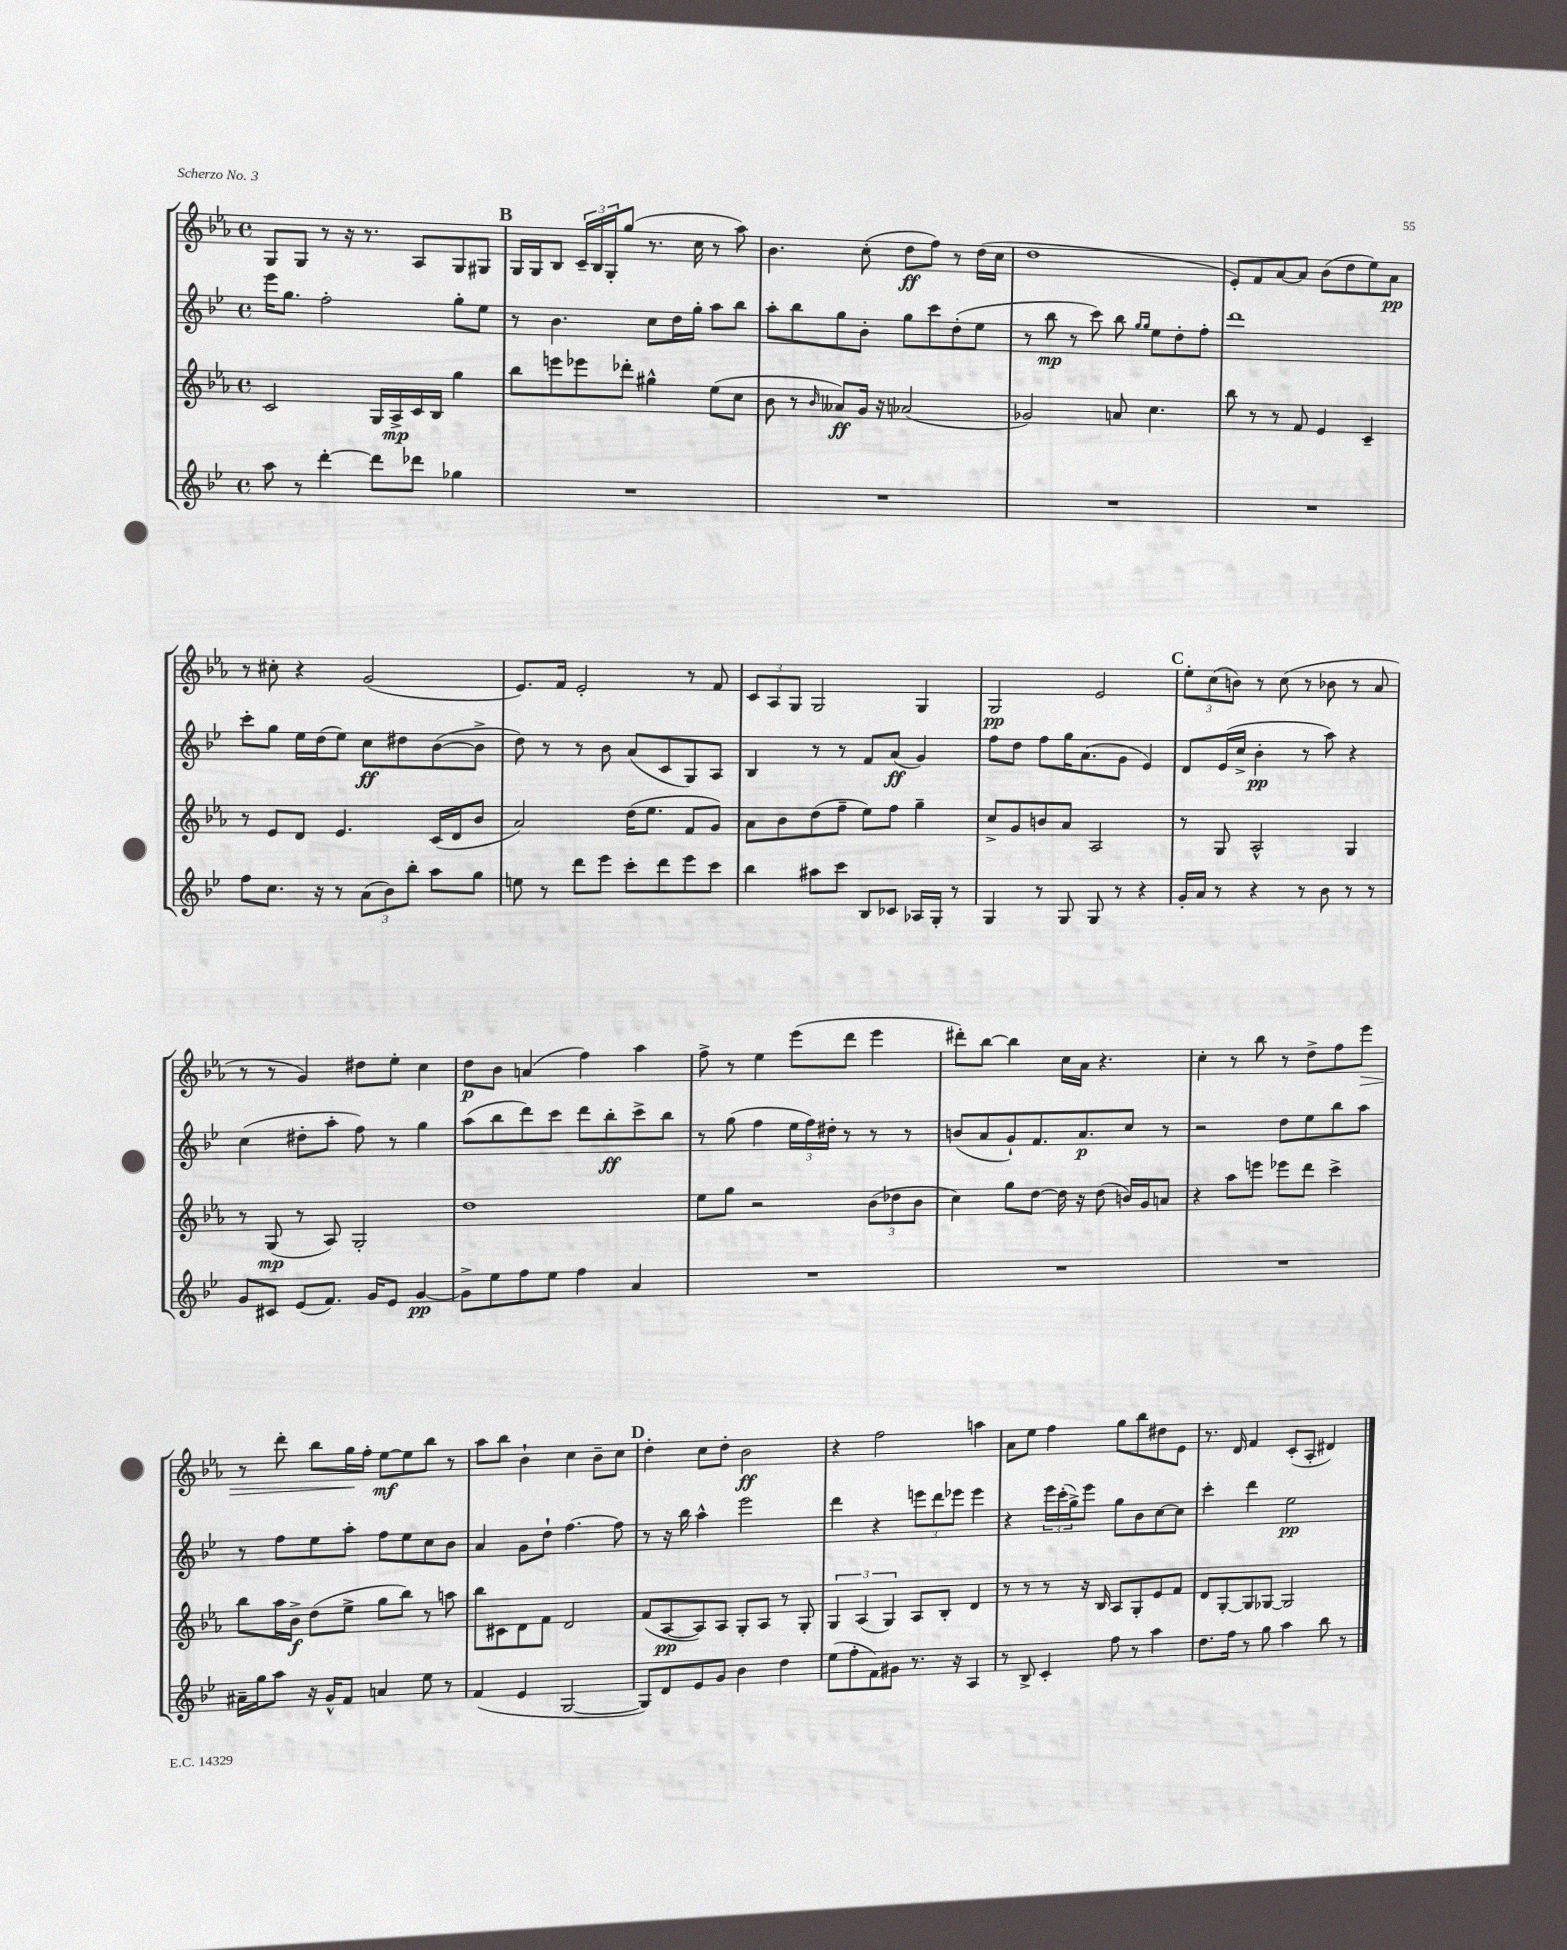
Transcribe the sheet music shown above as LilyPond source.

<<
\new StaffGroup <<
\new Staff = "s0" {
    \clef treble \key ees \major \defaultTimeSignature \time 4/4
    g8 g8 r8 r16 r8. aes8 g8 gis8 |
    \mark \markup { \bold "B" } g16 g16 bes8 \tuplet 3/2 { c'16-- bes16 g16-. } g''8( r8. c''16 r8 aes''8) |
    bes'4. c''8-.( d''8\ff f''8) r8 d''16( c''16 |
    d''1 |
    ees'8-.) f'8 aes'8~ aes'8 bes'8( d''8 ees''8) aes'8\pp |
    r8 cis''8-. r4 g'2( |
    ees'8.) f'16 ees'2-. r8 f'8 |
    \tuplet 3/2 { c'8 aes8 g8 } g2 g4 |
    g2\pp ees'2 |
    \mark \markup { \bold "C" } \tuplet 3/2 { ees''8-. c''8( b'8) } r8 c''8( r8 bes'8 r8 aes'8 |
    r8 r8 g'4) dis''8 ees''8-. c''4 |
    d''8\p bes'8 a'4( f''4) aes''4 |
    f''8-> r8 ees''4 ees'''8( d'''8 ees'''4 |
    dis'''8-.) bes''8~ bes''4 c''16 aes'16 r4. |
    c''4-. r8 bes''8 r8 d''8-> f''8 ees'''8\> |
    r8 d'''8-. bes''8 g''16\! f''16-. ees''8~\mf ees''8 bes''8 r8 |
    aes''8 bes''8 bes'4-! c''4 bes'8-- c''8 |
    \mark \markup { \bold "D" } d''4-. c''8 d''8-. bes'2\ff |
    r4 f''2 a''4 |
    aes'8 ees''8 f''4 g''8 bes''8 dis''8 ees'8 |
    r8. d'16 f'4 c'8-.( aes8-. dis'4) \bar "|." |
}
\new Staff = "s1" {
    \clef treble \key bes \major \defaultTimeSignature \time 4/4
    ees'''16 g''8. f''2-. g''8-. ees''8 |
    \mark \markup { \bold "B" } r8 bes'4. c''8 d''16 g''16-. a''8 bes''8 |
    a''8-. bes''8 g''8 bes'8-. g''8 c'''8 d''8-.( ees''8 |
    r8 bes''8\mp r8 c'''8) bes''8 \grace { g''16 g''16 } ees''8 d''8-. f''8-. |
    d'''1 |
    c'''8-. g''8 ees''16 d''16( ees''8) c''8\ff dis''8 bes'8~( bes'8-> |
    d''8) r8 r8 bes'8 a'8( c'8 g8) a8 |
    bes4 r8 r8 f'8 a'8\ff( g'4) |
    f''8 d''8 f''8 g''16 a'8.( g'8 ees'4) |
    \mark \markup { \bold "C" } d'8 ees'16( c''16-> bes'4-.\pp r8 a''8) r4 |
    c''4( dis''8-. a''8-. f''8) r8 g''4 |
    a''8( bes''8 d'''8) c'''8 d'''8 bes''8-.\ff c'''8-> bes''8 |
    r8 g''8( f''4 \tuplet 3/2 { ees''16 f''16) dis''16-. } r8 r8 r8 |
    b'8( a'8 g'8-!) f'8. a'8.\p c''8 r8 |
    r2 d''8 ees''8 bes''8 a''8 |
    r8 f''8 ees''8 a''8-. f''8 ees''8 c''8 bes'8 |
    a'4 g'8 d''8-! f''4.~ f''8 |
    \mark \markup { \bold "D" } r8 r16 bes''16 a''4-^ ees'''2 |
    d'''4 r4 \tuplet 3/2 { e'''8 d'''8 ees'''8 } ees'''4 |
    r4 \tuplet 3/2 { ees'''16 c'''16-.( g''16->) } ees'''8 g''8 bes'8 c''8~ c''8 |
    c'''4-. d'''4 ees''2\pp \bar "|." |
}
\new Staff = "s2" {
    \clef treble \key ees \major \defaultTimeSignature \time 4/4
    c'2 g16 aes16->\mp c'16 bes16 g''4 |
    \mark \markup { \bold "B" } bes''8 e'''8 ees'''8 des'''8-. gis''4-^ ees''8( c''8 |
    bes'8 r8 \grace { bes'16 } aeses'8\ff) g'16 r16 aes'2( |
    ges'2) a'8 c''4. |
    bes''8 r8 r8 f'8 ees'4 c'4-- |
    r8 ees'8 d'8 ees'4. c'16( d'16 bes'8 |
    aes'2) d''16( ees''8. f'8 g'8) |
    aes'8 bes'8 d''8( f''8-- ees''8) f''8 g''4-- |
    c''8-> g'8 b'8 aes'8 aes2 |
    \mark \markup { \bold "C" } r8 g8 aes2-^ g4 |
    r8 g8\mp( r8 aes8) g2-. |
    d''1 |
    ees''8 g''8 r2 \tuplet 3/2 { bes'8( des''8 bes'8 } |
    c''4) g''8 d''8~ d''16 r16 d''8( b'16) g'16 a'8 |
    r4 aes''8 e'''8 ees'''8 d'''8 c'''4-> |
    bes''8 aes''16 bes'16->\f d''8( ees''8-> g''8 bes''8) r8 a''8 |
    bes''8 cis'8 d'8 f'8 d'2 |
    \mark \markup { \bold "D" } f'8( aes8~\pp aes8) aes8 g8-. aes8 r8 g8-. |
    \tuplet 3/2 { g4 aes4( g4) } aes8 bes8-. d'4 |
    r8 r8 r8 r16 bes16 aes8 g8-. ees'8 f'8 |
    d'8 g8~-. g8 ges8~ ges2 \bar "|." |
}
\new Staff = "s3" {
    \clef treble \key bes \major \defaultTimeSignature \time 4/4
    a''8 r8 d'''4~-. d'''8 des'''8 ges''4 |
    \mark \markup { \bold "B" } R1 |
    R1 |
    R1 |
    R1 |
    f''8 c''8. r16 r8 \tuplet 3/2 { a'8( bes'8) bes''8-. } a''8 g''8 |
    e''8 r8 d'''8 ees'''8 c'''8-. d'''8 ees'''8 c'''8 |
    bes''4 ais''8 c'''8 bes8 ces'8 aes16 g16-. r8 |
    g4 r8 g8 g8 r8 r4 |
    \mark \markup { \bold "C" } g'16-. a'16 r8 r4 r8 bes'8 r8 r8 |
    g'8 cis'8 ees'8( f'8.) g'16 ees'8 g'4~\pp |
    g'8-> ees''8 f''8 ees''8 f''4 a'4 |
    R1 |
    R1 |
    R1 |
    ais'16-- g''16 a''8 r16 g'16-^ f'8 a'4 ees''8 r8 |
    f'4( ees'4 g2~ |
    \mark \markup { \bold "D" } g8) d'8 ees'8 g'8 bes'4 d''4 |
    ees''8( f''8-. f'8) gis'8 r8. r16 a4 |
    r8 bes8-> c'4-. f''8 r8 a''4 |
    d''8. f''16 r8 g''8 a''4 bes''8 r8 \bar "|." |
}
>>
>>
\layout { \context { \Score \remove "Bar_number_engraver" } }
